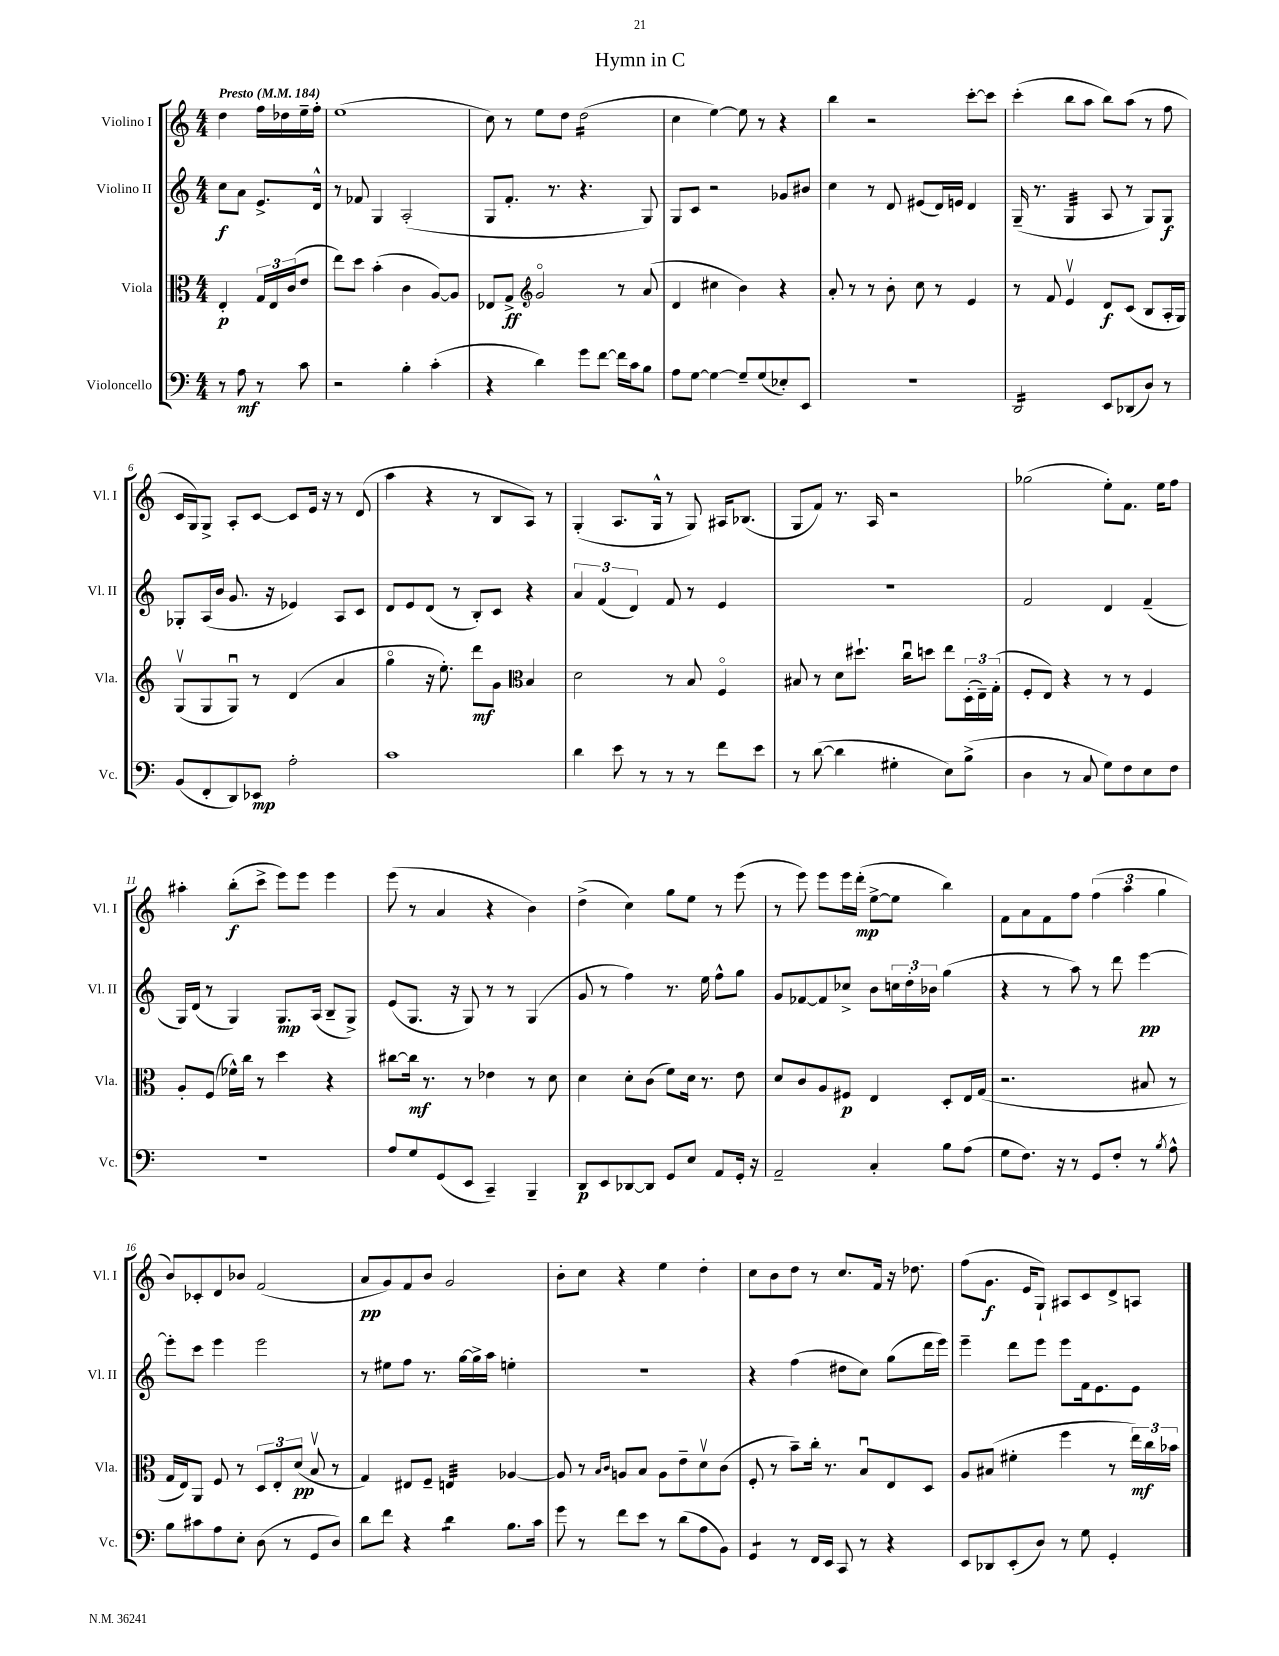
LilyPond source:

\header { title = "Hymn in C" }
<<
\new StaffGroup <<
\new Staff = "s0" \with { instrumentName = "Violino I" shortInstrumentName = "Vl. I" } {
    \clef treble \key c \major \numericTimeSignature \time 4/4 \partial 2 \tempo "Presto" 4 = 184
    d''4 f''16 des''16 e''16-- f''16-. |
    e''1( |
    c''8) r8 e''8 d''8 d''2:16( |
    c''4 e''4~) e''8 r8 r4 |
    b''4 r2 c'''8~-. c'''8 |
    c'''4-.( b''8 a''8 b''8) a''8( r8 f''8 |
    c'16 g16) g8-> a8-. c'8~ c'8 e'16 r16 r8 d'8( |
    a''4 r4 r8 b8 a8) r8 |
    g4-.( a8. g16-^ r8 g8) ais16 bes8.( |
    g8 f'8) r8. a16 r2 |
    ges''2( e''8-.) f'8. e''16 f''8 |
    ais''4-. b''8-.\f( c'''8-> e'''8) e'''8 e'''4 |
    e'''8( r8 a'4 r4 b'4) |
    d''4->( c''4) g''8 e''8 r8 e'''8( |
    r8 e'''8) e'''8 e'''16 d'''16-.\mp( e''8~-> e''8 b''4) |
    f'8 a'8 f'8 f''8 \tuplet 3/2 { f''4( a''4 g''4 } |
    b'8) ces'8-. d'8 bes'8 f'2( |
    a'8\pp g'8) f'8 b'8 g'2 |
    b'8-. c''8 r4 e''4 d''4-. |
    c''8 b'8 d''8 r8 c''8. f'16 r16 des''8. |
    f''8( g'8.\f e'16 g8-!) ais8 c'8 d'8-> a8 \bar "|." |
}
\new Staff = "s1" \with { instrumentName = "Violino II" shortInstrumentName = "Vl. II" } {
    \clef treble \key c \major \numericTimeSignature \time 4/4 \partial 2
    c''8\f a'8 e'8.-> d'16-^ |
    r8 fes'8 g4 a2-.( |
    g8 f'8.-. r8. r4. g8) |
    g8 c'8 r2 ges'8 bis'8 |
    c''4 r8 d'8 eis'8( d'16) e'16 d'4 |
    g16--( r8. g4:32 a8 r8 g8) g8\f |
    ges8-. a16( b'16 g'8. r16 ees'4) a8 c'8 |
    d'8 e'8 d'8( r8 b8-.) c'8 r4 |
    \tuplet 3/2 { a'4 f'4( d'4) } f'8 r8 e'4 |
    R1 |
    f'2 d'4 f'4--( |
    g16) d'16( r8 g4) g8.\mp a16( b8-- g8->) |
    e'8( g8. r16 g8) r8 r8 g4( |
    g'8 r8 f''4) r8. e''16 f''8-^ g''8 |
    g'8 fes'8~ fes'8 ces''8-> b'8 \tuplet 3/2 { c''16 d''16-. bes'16 } g''4( |
    r4 r8 a''8) r8 d'''8 e'''4~\pp |
    e'''8-. c'''8 e'''4 e'''2 |
    r8 eis''8 f''8 r8. g''16~ g''16-> a''16 e''4-. |
    R1 |
    r4 f''4( dis''8 c''8) g''8( d'''16 e'''16) |
    e'''4-- d'''8 e'''8 e'''8 f'16 e'8. e'8 \bar "|." |
}
\new Staff = "s2" \with { instrumentName = "Viola" shortInstrumentName = "Vla." } {
    \clef alto \key c \major \numericTimeSignature \time 4/4 \partial 2
    e4-.\p \tuplet 3/2 { g16 e16 c'16( } e'8 |
    e''8) d''8 b'4-.( c'4 a8~) a8 |
    ees8 g8->\ff \clef treble g'2\flageolet r8 a'8( |
    d'4 cis''4 b'4) r4 |
    a'8-. r8 r8 b'8-. c''8 r8 e'4 |
    r8 f'8 e'4\upbow d'8\f c'8( b8 a16-. g16) |
    g8\upbow( g8 g8\downbow) r8 d'4( a'4 |
    g''4\flageolet r16 e''8.-.) d'''8\mf g'8 \clef alto b4 |
    d'2 r8 b8 f4\flageolet |
    bis8 r8 d'8 dis''8.-! c''16\downbow d''8 e''8 \tuplet 3/2 { d16-.( e16--) g16-.( } |
    f8-. e8) r4 r8 r8 f4 |
    a8-. f8( fes'16-^) c''16 r8 d''4 r4 |
    cis''8~ cis''16\mf r8. r8 ees'4 r8 d'8 |
    d'4 d'8-. c'8( f'8) d'16 r8. e'8 |
    d'8 c'8 a8 fis8\p e4 d8-. e16 g16( |
    r2. bis8 r8 |
    g16 e16) a,8 f8 r8 \tuplet 3/2 { d8 e8-. d'8\pp( } b8\upbow r8 |
    g4) eis8 f8-- e4:32 aes4~ |
    aes8 r8 \grace { b16 c'16 } a8 b8 a8 e'8-- d'8\upbow c'8( |
    f8-. r8 b'8--) c''16-. r8. b8\downbow e8 d8 |
    a8 bis8( fis'4-. f''4 r8 \tuplet 3/2 { e''16\mf) c''16 bes'16 } \bar "|." |
}
\new Staff = "s3" \with { instrumentName = "Violoncello" shortInstrumentName = "Vc." } {
    \clef bass \key c \major \numericTimeSignature \time 4/4 \partial 2
    r8 a8\mf r8 c'8 |
    r2 b4-. c'4-.( |
    r4 d'4) g'8 f'8~ f'16 c'16 b8 |
    a8 g8~ g4~ g8-- g8( ees8-.) e,8 |
    R1 |
    d,2:16 e,8 des,8( d8) r8 |
    b,8( f,8-. d,8) ees,8\mp a2-. |
    c'1 |
    d'4 e'8 r8 r8 r8 f'8 e'8 |
    r8 d'8~( d'4 gis4-. e8) b8->( |
    d4 r8 c8 g8) f8 e8 f8 |
    R1 |
    a8 g8 g,8( e,8 c,4--) b,,4-- |
    d,8\p e,8 des,8~ des,8 g,8 e8 a,8 g,16-. r16 |
    a,2-- c4-. b8 a8( |
    g8 f8.) r16 r8 g,8 f8-. r8 \acciaccatura { b8 } a8-^ |
    b8 cis'8 a8 e8-. d8( r8 g,8 d8) |
    d'8 f'8 r4 d'4:8 b8. c'16 |
    g'8 r8 f'8 e'8 r8 d'8( a8 b,8) |
    g,4:8 r8 f,16 e,16 c,8 r8 r4 |
    e,8 des,8 e,8-.( d8) r8 g8 g,4-. \bar "|." |
}
>>
>>
